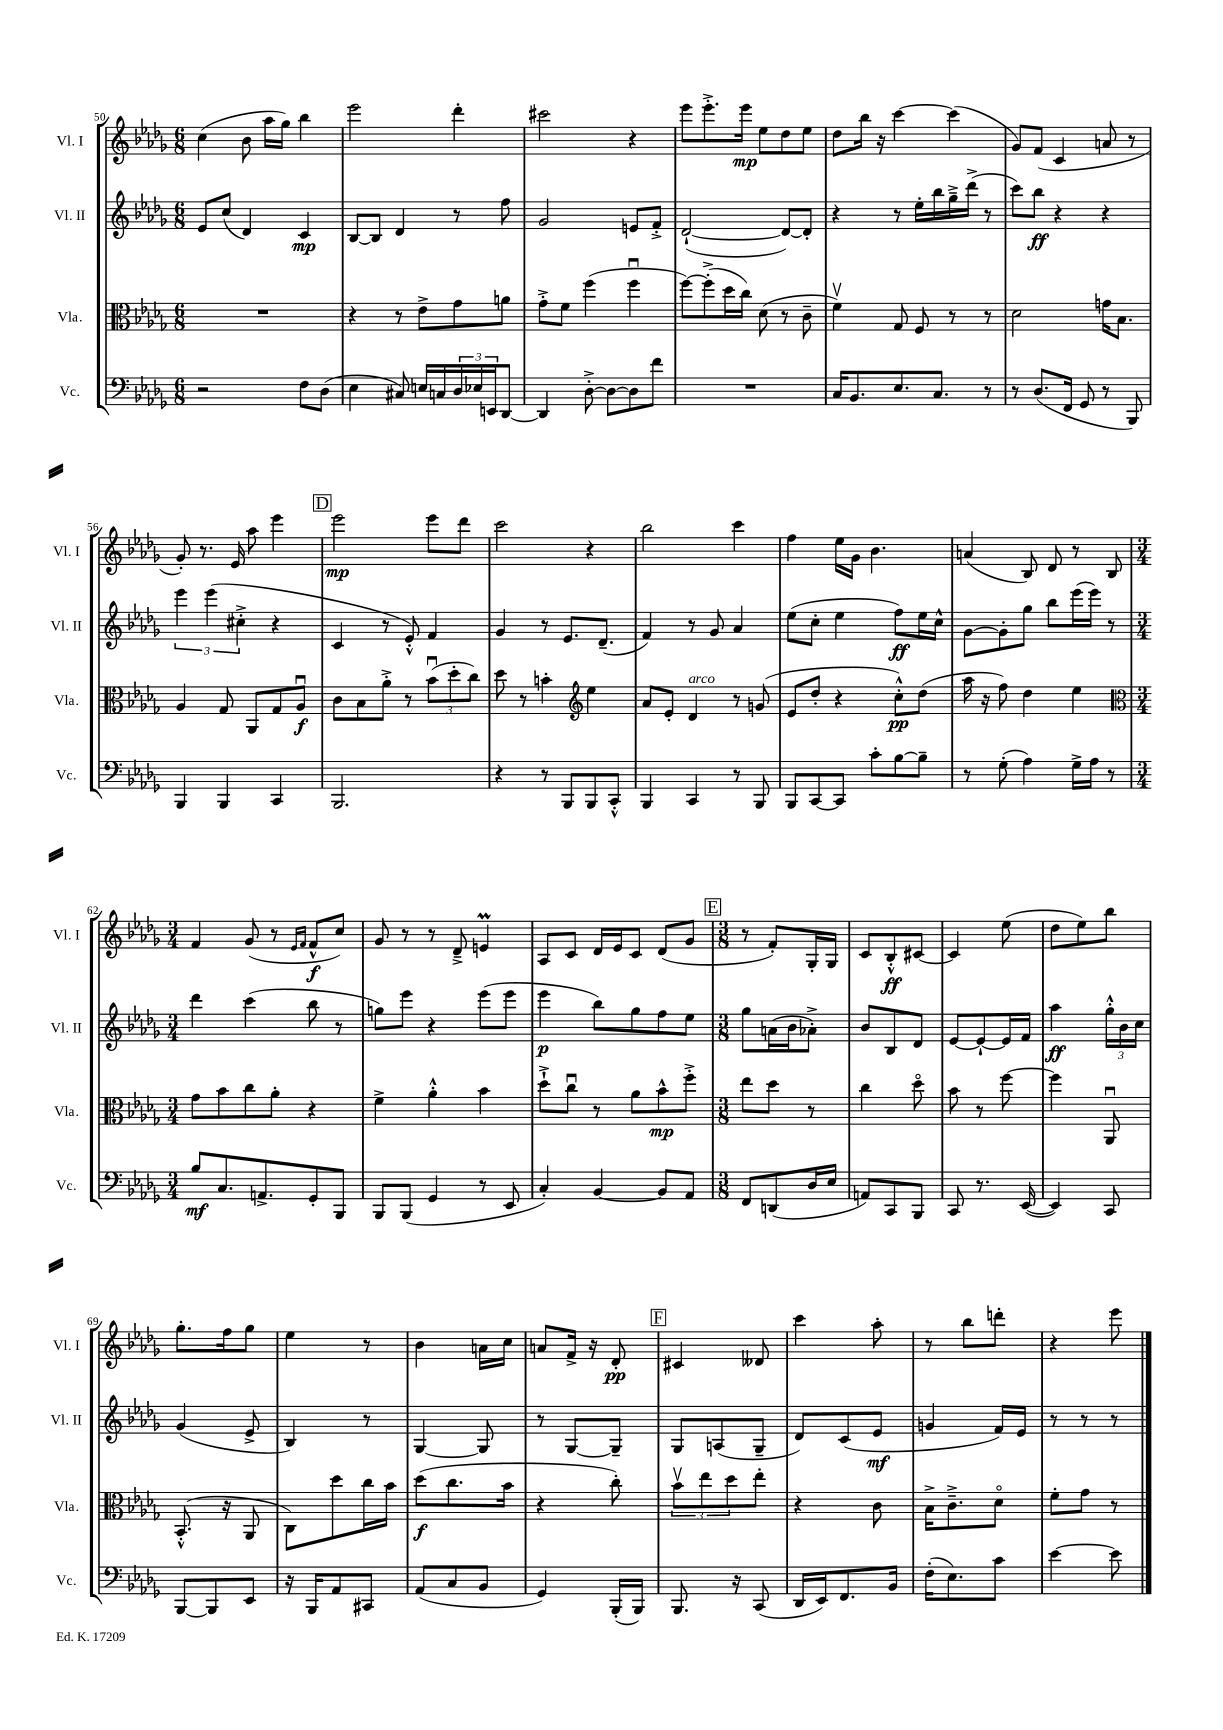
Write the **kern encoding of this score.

**kern	**kern	**kern	**kern
*staff4	*staff3	*staff2	*staff1
*clefF4	*clefC3	*clefG2	*clefG2
*k[b-e-a-d-g-]	*k[b-e-a-d-g-]	*k[b-e-a-d-g-]	*k[b-e-a-d-g-]
*M6/8	*M6/8	*M6/8	*M6/8
2r	2.r	8e-	(4cc
.	.	(8cc	.
.	.	4d-)	8b-
.	.	.	16aa-
.	.	.	16gg-)
8F	.	4c	4bb-
(8D-	.	.	.
=	=	=	=
4E-	4r	[8B-	2eee-
.	.	8B-]	.
8C#)	8r	4d-	.
16E	8e-^	.	.
16C	.	.	.
24D-	8g-	8r	4ddd-'
24E-	.	.	.
24EE	.	.	.
[8DD-	8a	8ff	.
=	=	=	=
4DD-]	8g-'^	2g-	2ccc#
.	8f	.	.
[8D-'^	(4ff	.	.
8D-_	.	.	.
8D-]	4ffu	8e	4r
8f	.	8f'^	.
=	=	=	=
2.r	[8ff)	([2d-`	8eee-
.	(8ff'^]	.	8.eee-'^
.	16dd-	.	.
.	16cc)	.	16eee-
.	(8d-	.	8ee-
.	8r	8d-_)	8dd-
.	8c~	8d-']	8ee-
=	=	=	=
16C	4fv)	4r	8dd-
8.BB-	.	.	.
.	.	.	16bb-
.	.	.	16r
8.E-	8G-	8r	[4ccc
.	8F	16ee-'	.
8.C	.	16bb-	.
.	8r	16gg-~^	(4ccc]
.	.	(16ddd-^	.
8r	8r	8r	.
=	=	=	=
8r	2d-	8ccc)	8g-)
(8.D-	.	8bb-	(8f
.	.	4r	4c
16FF	.	.	.
8GG-	.	.	.
8r	16g	4r	8a
.	8.B-	.	.
8BBB-)	.	.	8r
=	=	=	=
4BBB-	4A-	6eee-	8g-')
.	.	.	8.r
.	.	(6eee-	.
4BBB-	8G-	.	.
.	.	.	16e-
.	.	6cc#'^	.
.	8AA-	.	8aa-
4CC	8G-	4r	4eee-
.	8A-u	.	.
=	=	=	=
2.BBB-	8c	4c	2eee-
.	8B-	.	.
.	8a-'^	8r	.
.	8r	8e-'^^)	.
.	(12b-u	4f	8eee-
.	12dd-'	.	.
.	.	.	8ddd-
.	12cc)	.	.
=	=	=	=
4r	8dd-	4g-	2ccc
.	8r	.	.
8r	4b'	8r	.
8BBB-	.	8.e-	.
*	*clefG2	*	*
8BBB-	4ee-	.	4r
.	.	(8.d-~	.
8CC'^^	.	.	.
=	=	=	=
4BBB-	8a-	4f)	2bb-
.	8e-'	.	.
4CC	4d-	8r	.
.	.	8g-	.
8r	8r	4a-	4ccc
8BBB-	(8g	.	.
=	=	=	=
8BBB-	8e-	(8ee-	4ff
[8CC	8dd-'	8cc'	.
8CC]	4r	4ee-	16ee-
.	.	.	16g-
8c'	.	.	4.b-
[8B-	8cc'^^)	8ff)	.
8B-~]	(8dd-	16ee-	.
.	.	16cc^^	.
=	=	=	=
8r	16aa-	[8g-	(4a
.	16r	.	.
(8G-'	8ff)	8g-']	.
4A-)	4dd-	8gg-	8B-)
.	.	8bb-	8d-
16G-^	4ee-	(16eee-	8r
16A-	.	16eee-)	.
8r	.	8r	8B-
=	=	=	=
*	*clefC3	*	*
*M3/4	*M3/4	*M3/4	*M3/4
8B-	8g-	4ddd-	4f
8.C	8b-	.	.
.	8cc	(4ccc	(8g-
8.AA^	.	.	.
.	8a-'	.	8r
.	.	.	16qqe-
.	.	.	16qqf
8GG-'	4r	8bb-	8f^^
8BBB-	.	8r	8cc)
=	=	=	=
8BBB-	4f^	8gg)	8g-
(8BBB-	.	8eee-	8r
4GG-	4a-'^^	4r	8r
.	.	.	8d-~^
8r	4b-	(8eee-	4e
8EE-	.	8eee-	.
=	=	=	=
4C')	8dd-`^	4eee-	8A-
.	8ccu	.	8c
[4BB-	8r	8bb-)	16d-
.	.	.	16e-
.	8a-	8gg-	8c
8BB-]	8b-^^	8ff	(8d-
8AA-	8ff'^	8ee-	8g-
=	=	=	=
*M3/8	*M3/8	*M3/8	*M3/8
8FF	8ee-	8gg-	8r
(8DD	8dd-	(16a	8f')
.	.	16b-	.
16D-	8r	8a-'^)	16G-'
16E-	.	.	16G-
=	=	=	=
8AA)	4cc	8b-	8c
8CC	.	8B-	8B-'^^
8BBB-	8dd-o	8d-	[8c#
=	=	=	=
8CC	8b-	[8e-	4c#]
8.r	8r	8e-`_	.
.	[8ff	16e-]	(8ee-
([16EE-	.	16f	.
=	=	=	=
4EE-])	4ff]	4aa-	8dd-
.	.	.	8ee-)
8CC	8AA-u	24gg-'^^	8bb-
.	.	24b-	.
.	.	24cc	.
=	=	=	=
[8BBB-	(8.BB-'^^	(4g-	8.gg-'
8BBB-]	.	.	.
.	16r	.	16ff
8EE-	8AA-	8e-^	8gg-
=	=	=	=
16r	8C)	4B-)	4ee-
16BBB-	.	.	.
8AA-	8dd-	.	.
8CC#	16cc	8r	8r
.	16b-	.	.
=	=	=	=
(8AA-	(8dd-	[4G-	4b-
8C	8.cc	.	.
8BB-	.	8G-]	16a
.	16b-	.	16cc
=	=	=	=
4GG-)	4r	8r	8a
.	.	[8G-	16f^
.	.	.	16r
(16BBB-'	8cc')	8G-~]	8d-'
16BBB-)	.	.	.
=	=	=	=
8.BBB-	12b-v	8G-	4c#
.	12ee-	.	.
.	.	(8A	.
.	12dd-	.	.
16r	.	.	.
(8CC	8ee-'	8G-~	8d--
=	=	=	=
16DD-	4r	8d-)	4ccc
16EE-)	.	.	.
8.FF	.	(8c	.
.	8c	8e-	8aa-'
16BB-	.	.	.
=	=	=	=
(16F'	16B-^	4g	8r
8.E-)	8.c~^	.	.
.	.	.	8bb-
8c	8d-o	16f)	8ddd'
.	.	16e-	.
=	=	=	=
[4e-	8f'	8r	4r
.	8g-	8r	.
8e-]	8r	8r	8eee-
==	==	==	==
*-	*-	*-	*-
